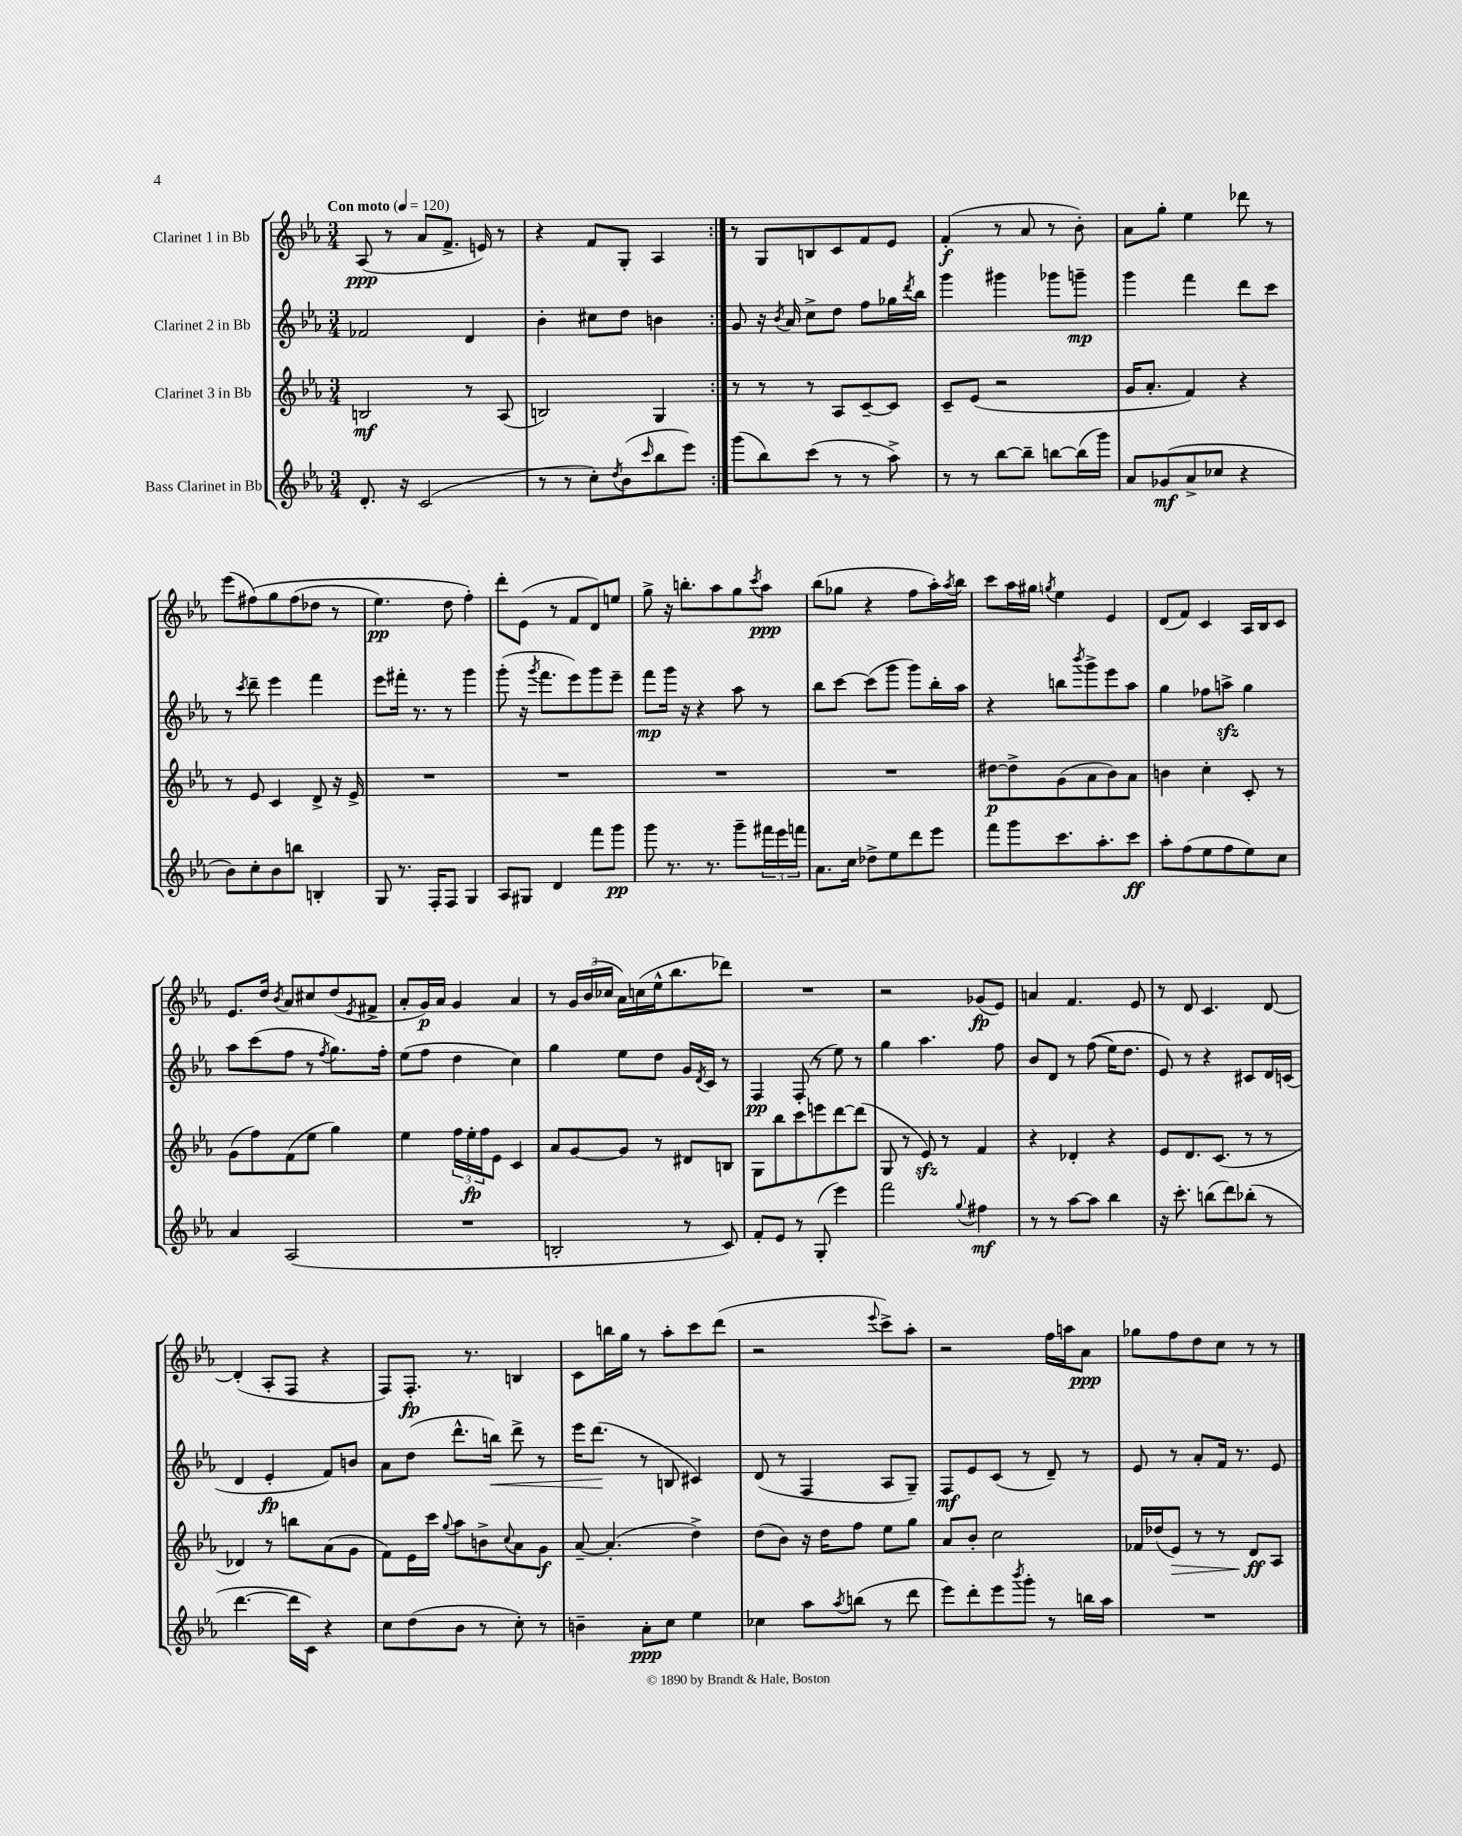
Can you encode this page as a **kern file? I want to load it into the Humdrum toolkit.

**kern	**kern	**kern	**kern
*staff4	*staff3	*staff2	*staff1
*clefG2	*clefG2	*clefG2	*clefG2
*k[b-e-a-]	*k[b-e-a-]	*k[b-e-a-]	*k[b-e-a-]
*M3/4	*M3/4	*M3/4	*M3/4
*MM120	*MM120	*MM120	*MM120
8.d'	2B	2f-	(8A-
.	.	.	8r
16r	.	.	.
(2c	.	.	8a-
.	.	.	8.f^
.	8r	4d	.
.	.	.	16e)
.	(8A-	.	8r
=	=	=	=
8r	2B)	4b-'	4r
8r	.	.	.
8cc')	.	8cc#	8f
8qdd	.	.	.
(8b-	.	8dd	8G'
16qqccc	.	.	.
8bb-	4G	4b	4A-
8eee-)	.	.	.
=:|!	=:|!	=:|!	=:|!
(8ggg	8r	8g	8r
8bb-)	8r	16r	8G
.	.	8qb-	.
.	.	16a-	.
(8ccc	8r	8cc^	8B
8r	8A-	8dd	8c
8r	[8c~	8ff	8f
8aa-^)	8c]	16gg-	8e-
.	.	8qddd	.
.	.	16bb-	.
=	=	=	=
8r	8c~	4ggg	(4f'
8r	(8e-	.	.
[8bb-	2r	4ggg#	8r
8bb-~]	.	.	8a-
[8bb	.	8ggg-	8r
(16bb]	.	8ggg~	8b-')
16ggg)	.	.	.
=	=	=	=
8a-	16g	4ggg	8a-
.	8.a-'	.	.
(8g-	.	.	8gg'
8a-^	4f)	4fff	4ee-
8cc-	.	.	.
4r	4r	8ddd	8ddd-
.	.	8ccc	8r
=	=	=	=
8b-)	8r	8r	(8eee-
.	.	8qccc	.
8cc'	8e-	8ddd~	&(8ff#)
8b-	4c	4eee-	8gg
8bb	.	.	(8ff#
4B'	8d^	4fff	8dd-
.	16r	.	8r
.	16e-^	.	.
=	=	=	=
8G	2.r	8eee-	4.ee-)
8.r	.	16fff#'	.
.	.	8.r	.
16F'	.	.	.
8F	.	8r	8dd
4G	.	4ggg	4ff'&)
=	=	=	=
8A-	2.r	(8ggg'	8ddd'
8G#	.	16r	(8e-
.	.	8qggg	.
.	.	8.fff	.
4d	.	.	8r
.	.	8eee-)	8f
8fff	.	8ggg	8d)
8ggg	.	8eee-~	8ee
=	=	=	=
8ggg	2.r	8fff	8gg^
8.r	.	16ggg	16r
.	.	16r	8.bb'
.	.	4r	.
8.r	.	.	.
.	.	.	8aa-
8ggg~	.	8aa-	8gg
.	.	.	8qccc
24fff#	.	8r	8aa-
24eee-	.	.	.
24fff	.	.	.
=	=	=	=
8.a-	2.r	8bb-	(8bb-
.	.	[8ccc	8gg-
16cc	.	.	.
8dd-^	.	(8ccc]	4r
8ee-	.	8ggg	.
8ddd	.	8ggg)	8ff
8eee-	.	16bb-'	16aa-')
.	.	.	8qaa-
.	.	16aa-	16bb-
=	=	=	=
8fff	[8dd#	4r	8ccc
8ggg	8dd#^]	.	16aa-
.	.	.	16gg#
.	.	.	8qgg
8.ccc	(8g	8bb	4ee-
.	.	8qbbb-	.
.	8a-	8ggg^	.
8.aa-'	.	.	.
.	8b-)	8eee-	4e-
8ccc	8a-	8aa-	.
=	=	=	=
8aa-'	4b	4gg	(8d
(8ff	.	.	8f)
8ee-	4cc'	8ff-	4c
8ff	.	8aa^	.
8ee-)	8c'	4gg	16A-
.	.	.	16B-
8cc	8r	.	8c
=	=	=	=
4a-	(8g	8aa-	8.e-
.	8ff)	(8ccc	.
.	.	.	16dd
.	.	.	8qb-
(2A-	(8f	8ff	8a-
.	8ee-	8r	8cc#
.	.	8qff	.
.	4gg)	8.gg)	(8dd
.	.	.	8qe-
.	.	.	8f#^
.	.	16ff'	.
=	=	=	=
2.r	4ee-	(8ee-	8a-'
.	.	8ff	16g)
.	.	.	16a-
.	24ff	4dd	4g
.	24ee-'	.	.
.	24ff	.	.
.	8e-	.	.
.	4c	4cc)	4a-
=	=	=	=
2B'	8a-	4gg	8r
.	[8g	.	24g
.	.	.	(24b-
.	.	.	24cc-
.	8g]	8ee-	16a-)
.	.	.	(16cc
.	8r	8dd	16ee-^^
.	.	.	8.bb-
8r	8d#	16g	.
.	.	8qd	.
.	.	16c	.
8c)	8B	8r	8ddd-)
=	=	=	=
8f'	8G	4F	2.r
8e-	8bb-	.	.
8r	8ccc	(8F'	.
(8G'	8eee	8r	.
4eee-)	[8ddd	8ee-)	.
.	(8ddd]	8r	.
=	=	=	=
2fff	8G	4gg	2r
.	8r	.	.
.	8e-)	4.aa-	.
.	8r	.	.
8qqgg	.	.	.
4ff#	4f	.	(8g-
.	.	8ff	8e-)
=	=	=	=
8r	4r	8b-	4a
8r	.	8d	.
[8aa-	4d-'	8r	4.f
8aa-]	.	&((8ff	.
4bb-	4r	16ee-)	.
.	.	8.dd	.
.	.	.	8e-
=	=	=	=
16r	8e-	8e-&)	8r
8.ccc'	.	.	.
.	8.d	8r	8d
(8bb	.	4r	4.c
.	(8.c	.	.
8ddd)	.	.	.
(8bb-'	8r	8c#	.
8r	8r	16d	[8d
.	.	(16c	.
=	=	=	=
[4.ddd	4d-)	4d	(4d']
.	8r	4e-'	8A-'
16ddd]	8bb	.	8F
16c)	.	.	.
4r	(8a-	8f)	4r
.	8g	8b	.
=	=	=	=
8cc	8f)	8a-	8F)
(8dd	16e-	(8dd	8.F'
.	16ccc	.	.
.	8qqgg	.	.
8b-	8aa-	8.ddd^^	.
.	.	.	8.r
8r	8b^	.	.
.	.	16bb)	.
.	8qqcc	.	.
8cc')	8a-	8ddd^	4B
8r	8g	8r	.
=	=	=	=
4b~	[8a-~	16eee-	8c
.	.	(8.ddd	.
.	(4.a-']	.	16bb
.	.	.	16gg
8a-'	.	8r	8r
8cc	.	8B	8aa-'
4ee-	4dd^)	4c#)	8ccc
.	.	.	(8ddd
=	=	=	=
4cc-	(8dd	(8d	2r
.	8b-)	8r	.
8aa-	16r	4F	.
.	16dd	.	.
8qaa-	.	.	.
(8bb	8ff	.	.
.	.	.	8qqeee-
8r	8ee-	8A-	8ccc^)
8ddd	8gg	8G~)	8aa-'
=	=	=	=
8eee-)	8a-	8F	2r
8ddd'	8b-'	8e-	.
8eee-	2cc	(8c	.
8qbbb-	.	.	.
8ggg'	.	8r	.
8r	.	8d~)	16ff
.	.	.	16aa
16bb	.	8r	8a-
16aa-	.	.	.
=	=	=	=
2.r	16f-	8e-	8gg-
.	(16dd-	.	.
.	8e-)	8r	8ff
.	8r	8a-'	8dd
.	8r	16f	8cc
.	.	8.r	.
.	8d	.	8r
.	8A-	8e-	8r
==	==	==	==
*-	*-	*-	*-
